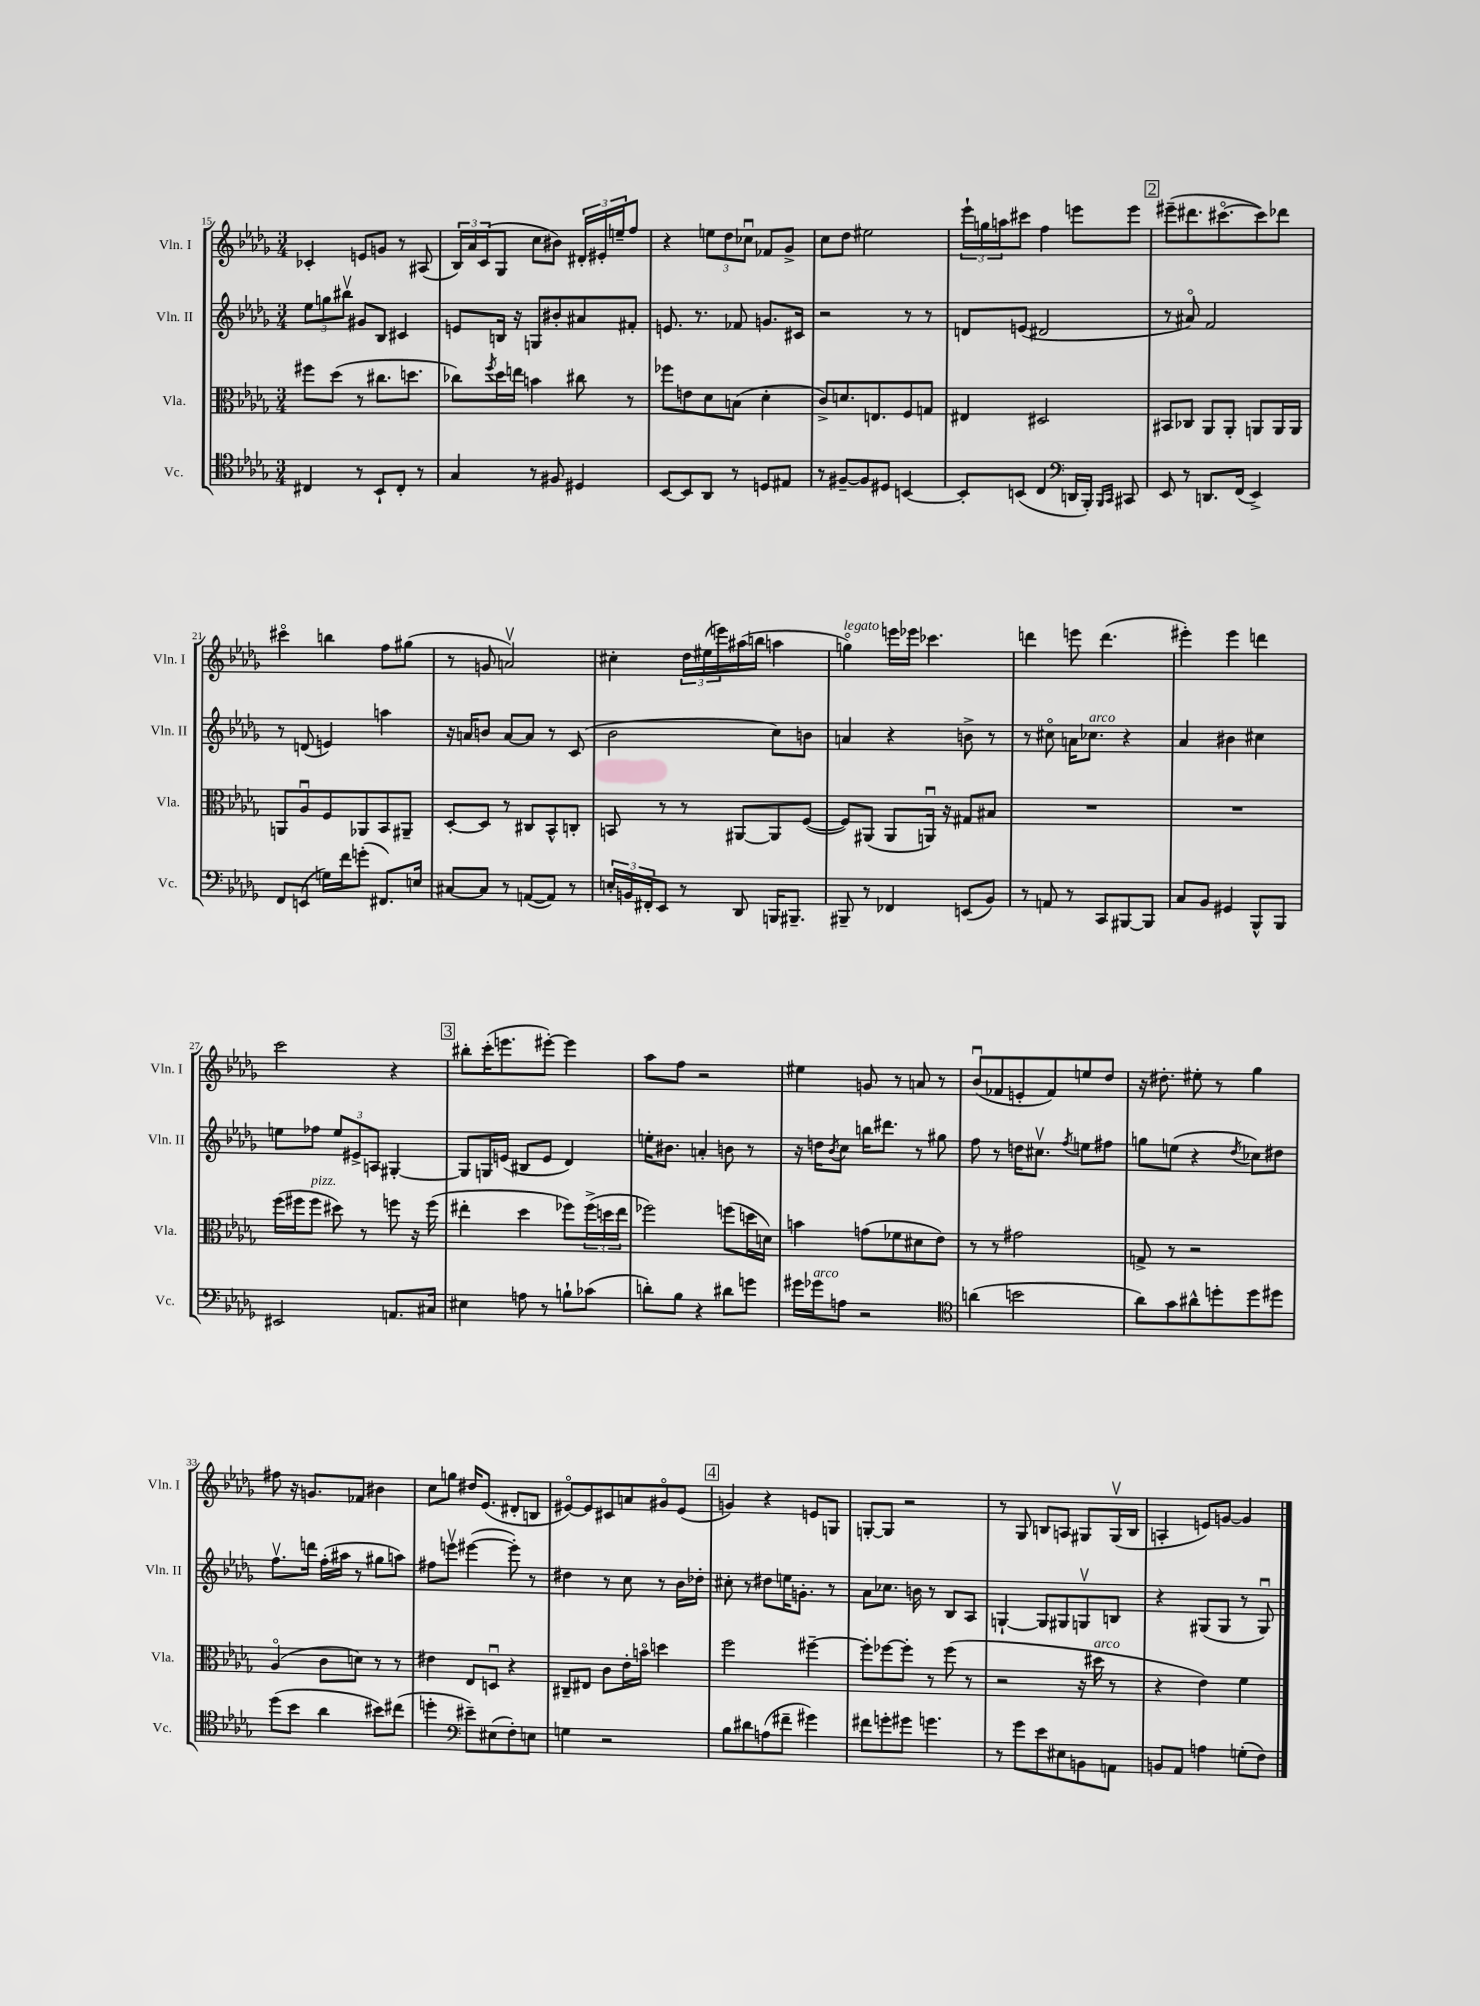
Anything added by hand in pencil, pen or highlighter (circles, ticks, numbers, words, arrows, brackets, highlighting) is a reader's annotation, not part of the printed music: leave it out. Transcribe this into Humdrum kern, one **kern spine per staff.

**kern	**kern	**kern	**kern
*part4	*part3	*part2	*part1
*staff4	*staff3	*staff2	*staff1
*I"Vc.	*I"Vla.	*I"Vln. II	*I"Vln. I
*I'Vc.	*I'Vla.	*I'Vln. II	*I'Vln. I
*clefC4	*clefC3	*clefG2	*clefG2
*k[b-e-a-d-g-]	*k[b-e-a-d-g-]	*k[b-e-a-d-g-]	*k[b-e-a-d-g-]
*M3/4	*M3/4	*M3/4	*M3/4
=15	=15	=15	=15
4C#X/	8ff#X\L	12ee-\L	4c-X'/
.	.	12ggn\	.
.	(8dd-\J	.	.
.	.	12bb#Xv\J	.
8r	8r	8g#X/L	8en/L
8BB-`/L	8.cc#X\L	8B-/J	8gn/J
8C#'/J	.	4c#X/	8r
.	8.ddn\J	.	.
8r	.	.	(8A#X/
=16	=16	=16	=16
4G-/	8cc-X\L)	8en/L	24B-/LL)
.	.	.	24a-/
.	.	.	(24c/J
.	8qff/	.	.
.	16dd-\L	16Bn/Jk	8G-/J
.	16een\JJ	16r	.
8r	4bn\	8Gn/L	8cc\L
8F#X/	.	8b#X'/	8b#X\J)
4D#X/	8cc#X\	8a#X/	24d#X'/LL
.	.	.	24e#X'/
.	.	.	24een~/J
.	8r	8f#X'/J	8ff/J
=17	=17	=17	=17
[8BB-/L	8ff-X\L	8.en/	4r
8BB-/]	8en\	.	.
.	.	8.r	.
8AA-/J	8d-\	.	12een\L
.	.	.	12dd-\
8r	(8Bn\J	8f-X/	.
.	.	.	12cc-Xu\J
8Dn/L	4d-'\	8.gn/L	8f-X/L
8E#X/J	.	.	8g-^/J
.	.	16c#X/Jk	.
=18	=18	=18	=18
8r	8c^/L)	2r	8cc\L
[8F#X~/L	8.dn/	.	8dd-\J
8F#/]	.	.	2ee#X\
.	8.En/	.	.
8D#X/J	.	.	.
[4BBn/	8F/	8r	.
.	8Gn/J	8r	.
=19	=19	=19	=19
8BB'/L]	4E#X/	8dn/L	24eee-`\LL
.	.	.	24ggn\
.	.	.	24aan\J
(8BBn/J	.	(8en/J	8ccc#X\J
4C/	2D#X/	2d#X/	4ff\
*clefF4	*	*	*
16DDn/LL	.	.	8eeen\L
16BBB-'/JJ)	.	.	.
16qqBBB-/LL	.	.	.
16qqCC/JJ	.	.	.
8CC#X/	.	.	8eee\J
!!LO:REH:place=s1:t=2
=20	=20	=20	=20
8EE-/	8BB#X/L	8r	(8eee#X~\L
8r	8C-X/J	8a#X/)	8.ddd#X\
8.DDn/L	8AA-/L	2f/	.
.	.	.	[8.ccc#X\
.	8AA-'/J	.	.
(16FF/Jk	.	.	.
4EE-^/)	8AAn/L	.	8ccc#\])
.	16AA/L	.	8ddd-X\J
.	16AA/JJ	.	.
!!LO:LB:g=z
=21	=21	=21	=21
8FF/L	8AAn/L	8r	4ccc#X\
(8EEn/J	8A-u/	(8dn/	.
16Gn\LL)	8F/	4en/)	4bbn\
16f\J	.	.	.
(8gn'\J	8AA-X/	.	.
8.FF#X/L)	8BB-/	4aan\	8ff\L
.	8AA#X~/J	.	(8gg#X\J
16En/Jk	.	.	.
=22	=22	=22	=22
[8C#X/L	[8D-'/L	16r	8r
.	.	16an/KL	.
8C#/J]	8D-/J]	8bn/J	8gn/
8r	8r	[8a/L	2anv/)
([8AAn/L	8C#X/L	8a/J]	.
8AA/J])	8BB-^^/	8r	.
8r	8Cn'/J	(8c/	.
=23	=23	=23	=23
24En'/LL	8BBn/	2b-\	4cc#X'\
24BBn/	.	.	.
24FF#X'/J	.	.	.
8EE-/J	8r	.	.
8r	8r	.	24dd-\LL
.	.	.	(24ee#X\
.	.	.	24eeen\)
8DD-/	[8AA#X/L	.	(16aa#X\
.	.	.	16bbn\JJ
16BBBn/KL	8AA#/]	8cc\L)	4aan\
8.BBB#X~/J	.	.	.
.	([8F/J	8bn\J	.
=24	=24	=24	=24
!	!	!	!LO:TX:a:i:t=legato
8BBB#X~/	8F/L])	4an/	4ggn\)
8r	(8AA#X/J	.	.
4FF-X/	8AA#/L	4r	16eeen\LL
.	.	.	16eee-X\JJ
.	16AAnu/Jk)	.	4.ccc-X\
.	16r	.	.
(8EEn/L	8G#X/L	8bn^\	.
8BB-/J)	8B#X/J	8r	.
=25	=25	=25	=25
8r	2.r	8r	4dddn\
8AAn/	.	8cc#X\	.
8r	.	16an\KL	8eeen\
!	!	!LO:TX:a:i:t=arco	!
.	.	8.cc-X\J	.
8CC/L	.	.	(4.ddd\
[8BBB#X/	.	4r	.
8BBB#/J]	.	.	.
=26	=26	=26	=26
8C/L	2.r	4a-/	4eee#X'\)
8BB-/J	.	.	.
4GG#X/	.	4b#X\	4eee#\
8BBB-^^/L	.	4cc#X\	4dddn\
8BBB-/J	.	.	.
!!LO:LB:g=z
=27	=27	=27	=27
2EE#X/	(16ff\LL	8een\L	2ccc\
.	16ff#X\J	.	.
!	!LO:TX:a:i:t=pizz.	!	!
.	8ff#\J	8ff-X\J	.
.	8dd#X\)	12ee/L	.
.	.	12e#X^/	.
.	8r	.	.
.	.	12An/J	.
8.AAn/L	8ffn\	[4G#X'/	4r
.	16r	.	.
16C#X/Jk	(16ff\	.	.
!!LO:REH:place=s1:t=3
=28	=28	=28	=28
4E#X\	4ee#X'\	8G#/L]	8bb#X'\L
.	.	16Gn/L	(16ccc'\K
.	.	(16en/JJ	8.eeen\
8An\	4dd-\	8B#X/L	.
8r	.	8e/J	[8eee#X'\J)
8Bn`\L	8ff-X\L)	4d-/)	4eee#\]
(8c-X\J	(24ff-^\L	.	.
.	24ddn\	.	.
.	24ee#\JJ	.	.
=29	=29	=29	=29
8dn'\L)	2ff-X\)	16een'\KL	8aa-\L
.	.	8.b#X\J	.
8B-\J	.	.	8ff\J
4r	.	4an'/	2r
8d#X\L	(8ffn\L	8bn\	.
8gn\J	16ddn\L	8r	.
.	16dn\JJ)	.	.
=30	=30	=30	=30
16g#X\LL	4bn\	16r	4ee#X\
!LO:TX:a:i:t=arco	!	!	!
16g-X\J	.	16ddn\KL	.
.	.	8qb-/	.
8An\J	.	8cc\J	.
2r	(8gn\L	16bbn\KL	8gn/
.	.	8.ddd#X\J	.
.	8f-X\	.	8r
.	8d#X\	8r	8an/
.	8e-\J)	8gg#X\	8r
=31	=31	=31	=31
*clefC4	*	*	*
(4an\	8r	8ff\	(8b-u/L
.	8r	8r	8f-X/
2bn\	2g#X\	16ddn\KL	8en'/
.	.	8.cc#Xv\J	.
.	.	.	8f-/)
.	.	8qff/	.
.	.	8een\L	8een/
.	.	8ff#X\J	8dd-/J
=32	=32	=32	=32
8a-\L)	8Gn^/	8ggn\L	16r
.	.	.	8.dd#X'\
8g-\	8r	(8een\J	.
8a#X^^\	2r	4r	8ee#X'\
8ddn'\	.	.	8r
.	.	8qdd-/	.
8dd\	.	8cc-X\L)	4gg-\
8dd#X\J	.	8dd#X\J	.
!!LO:LB:g=z
=33	=33	=33	=33
(8dd-\L	(4A-/	8.ffv\L	8ff#X\
8b-\J	.	.	16r
.	.	16dddn\Jk	8.gn/L
4a-\	8c\L	(16ff'\LL	.
.	.	16aa#X\JJ	.
.	8dn\J)	8r	8f-X/J
8b#X\L)	8r	8gg#X\L	4b#X\
(8cc#X\J	8r	8aan\J)	.
=34	=34	=34	=34
4ddn'\	4e#X\	8ff#X\L	8cc\L
.	.	8eeenv\J	8ggn\J
*clefF4	*	*	*
8e#X~\L)	8E-/L	([4eee#X\	16dd#X/KL
.	.	.	(8.e-/J
(8E#X\	8Dnu/J	.	.
8F'\)	4r	8eee#'\])	8d#X'/L
8En\J	.	8r	8Bn/J
=35	=35	=35	=35
4Gn\	8C#X~/L	4dd#X\	[8e#X/L)
.	8E#X/J	.	8e#/]
2r	8c\L	8r	8c#X/
.	16e-'\L	8cc\	8an/
.	16bn\JJ	.	.
.	4ddn\	8r	8g#X/
.	.	16b-\LL	(8e#/J
.	.	16dd-X'\JJ	.
!!LO:REH:place=s1:t=4
=36	=36	=36	=36
8B-\L	2ff\	8cc#X'\	4gn/)
8d#X\	.	8r	.
(8An\	.	8dd#X\L	4r
8f#X~\J	.	16een\K	.
.	.	8.gn'\J	.
4g#X\)	[4ff#X~\	.	8en/L
.	.	8r	8Gn/J
=37	=37	=37	=37
8f#X\L	8ff#'\L]	8a-\L	[8Gn'/L
8gn'\	[8ff-X\	8.cc-X\J	8G/J]
8g#X\J	8ff-'\J]	.	2r
.	.	16bn\	.
4.gn\	8r	8r	.
.	(8ff-\	8B-/L	.
.	8r	8A-/J	.
=38	=38	=38	=38
8r	2r	[4Gn`/	8r
8g-\L	.	.	8G-/
8e-\	.	8G/L]	8Bn/L
8E#X\	.	8G#X/	8An/J
8BBn\	16r	8Gnv/	8G#X/L
!	!LO:TX:a:i:t=arco	!	!
.	16dd#X\	.	.
8AAn\J	8r	8Bn/J	(16G#v/L
.	.	.	16B/JJ
=39	=39	=39	=39
8BBn/L	4r	4r	4An'/
8AA-/J	.	.	.
4An\	4e-\)	(8G#X/L	8en/L)
.	.	8G#/J	[8gn/J
(8Gn'\L	4f\	8r	4g/]
8F\J)	.	8G#u/)	.
==	==	==	==
*-	*-	*-	*-
